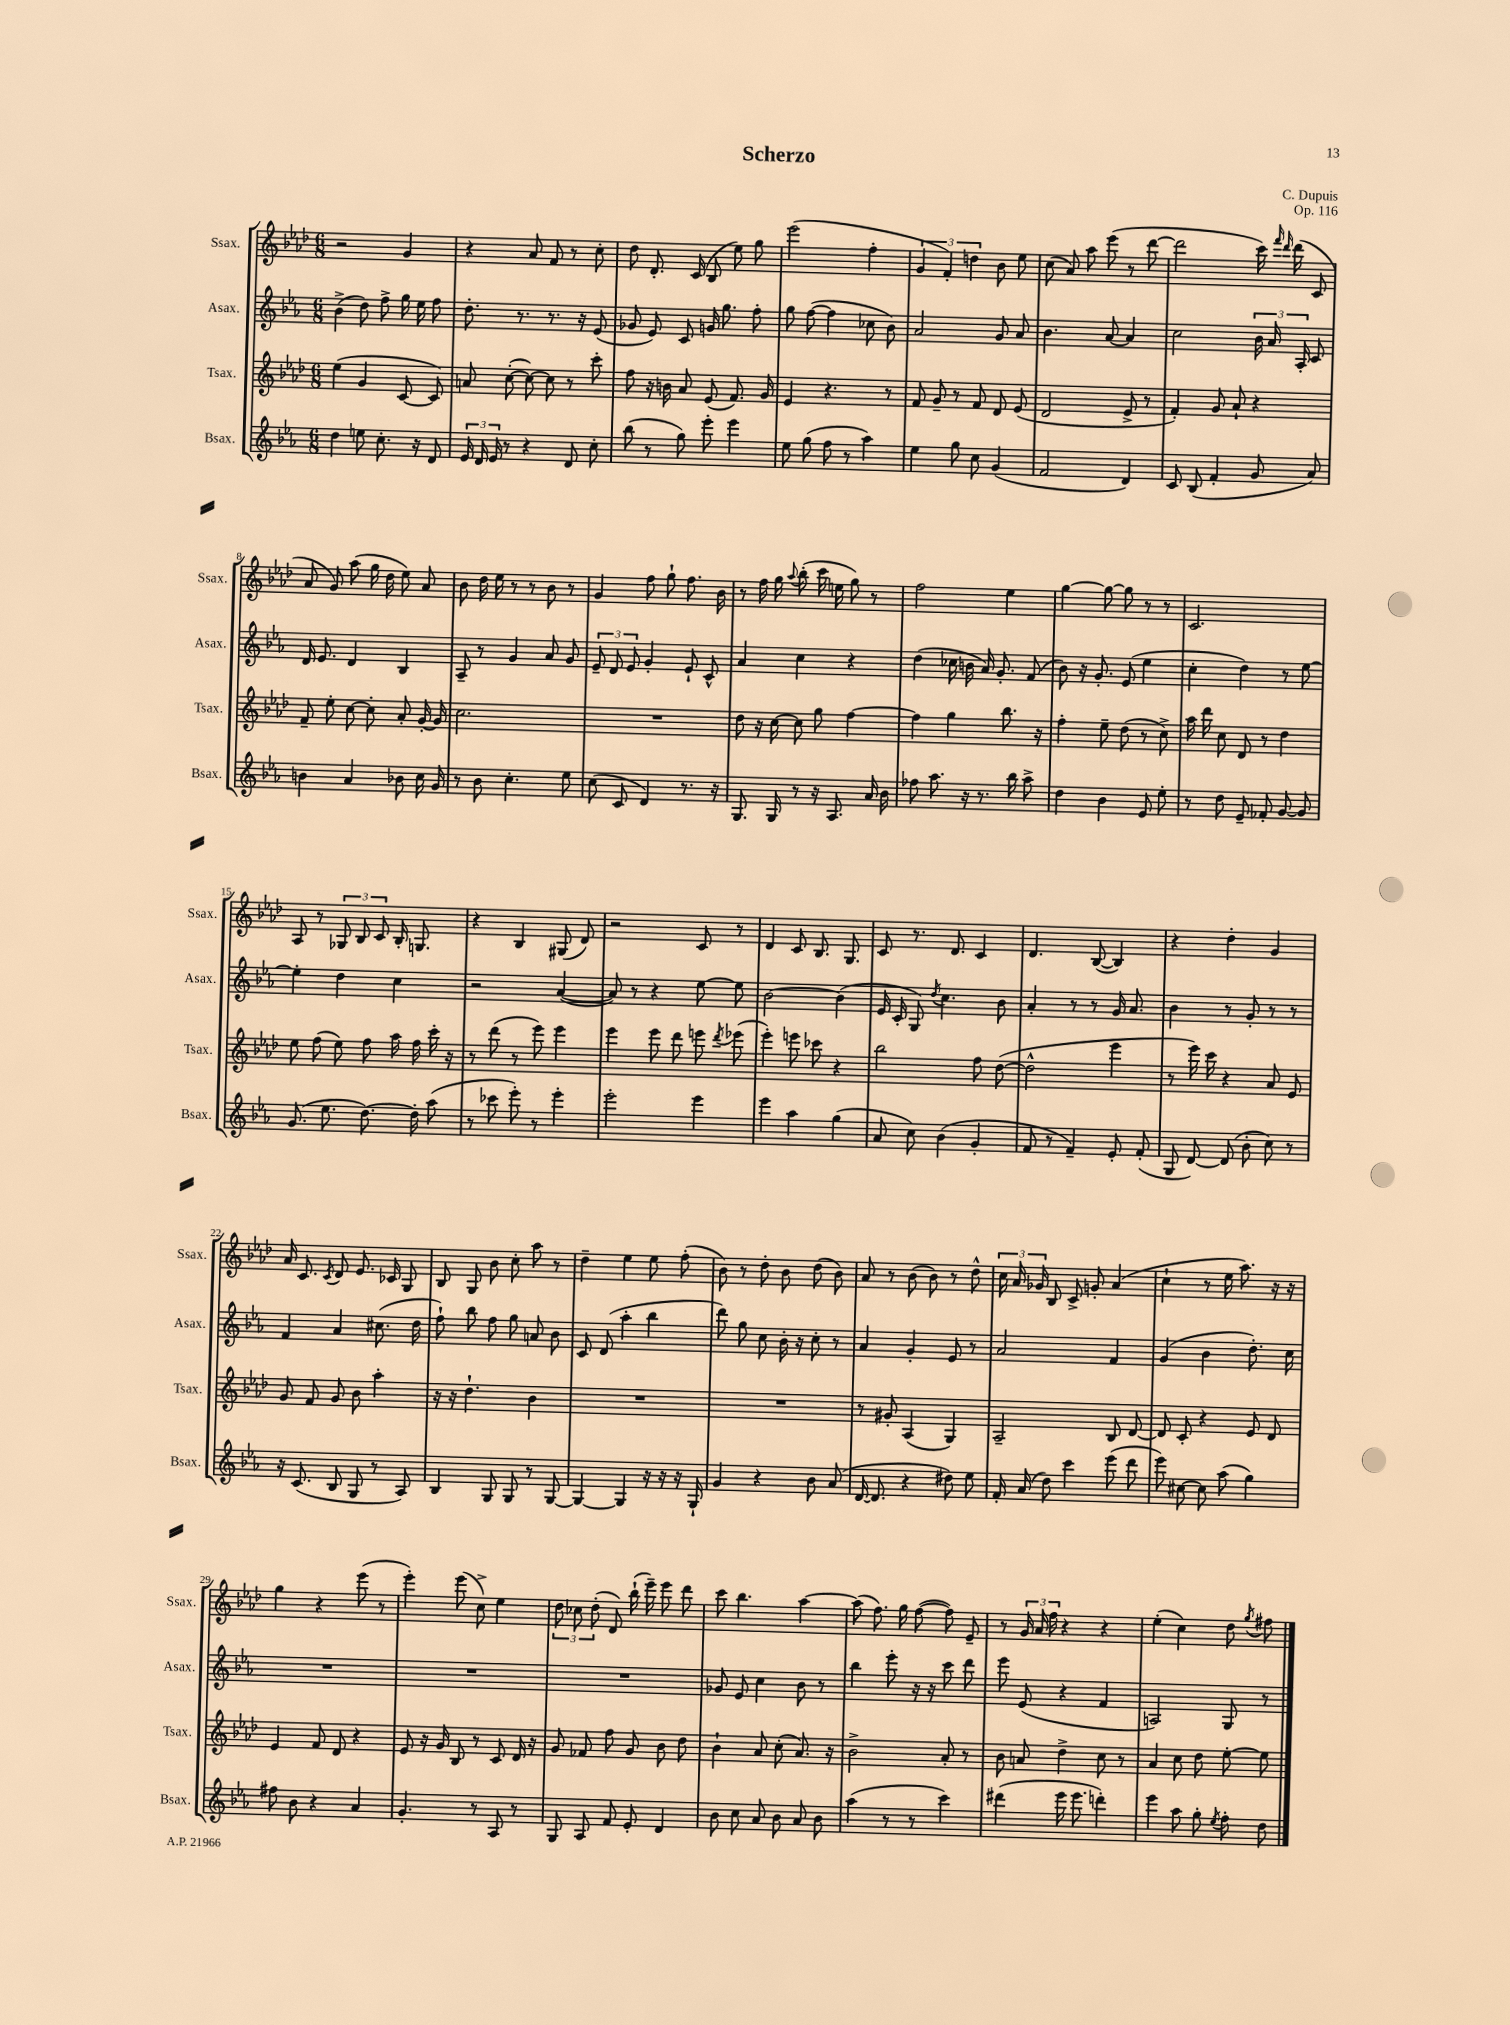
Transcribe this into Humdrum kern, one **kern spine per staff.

**kern	**kern	**kern	**kern
*part4	*part3	*part2	*part1
*staff4	*staff3	*staff2	*staff1
*I"Bsax.	*I"Tsax.	*I"Asax.	*I"Ssax.
*I'Bsax.	*I'Tsax.	*I'Asax.	*I'Ssax.
*clefG2	*clefG2	*clefG2	*clefG2
*k[b-e-a-]	*k[b-e-a-d-]	*k[b-e-a-]	*k[b-e-a-d-]
*M6/8	*M6/8	*M6/8	*M6/8
=1	=1	=1	=1
4dd\	(4ee-\	(4b-^\	2r
8een\	4g/	8dd\)	.
8.cc'\	.	8ff^\	.
.	[8c/	16gg\	4g/
16r	.	16ee-\	.
8d/	8c/])	8ff\	.
=2	=2	=2	=2
24e-/	8an/	8.dd'\	4r
24d/	.	.	.
24e-/	.	.	.
8r	([8cc'\	.	.
.	.	8.r	.
4r	8cc\_)	.	8a-/
.	8cc\]	8.r	8f/
8d/	8r	.	8r
.	.	16r	.
8cc'\	8ccc'\	(8e-/	8cc'\
=3	=3	=3	=3
(8bb-\	8ff\	8g-X/	8dd-\
8r	16r	8e-/)	8.d-'/
.	16bn\	.	.
8gg\)	8a-/	8c/	.
.	.	.	(16c/
8eee-'\	(8e-/	16gn/	8B-/
.	.	8.gg\	.
4eee-\	8.f/)	.	8ee-\)
.	.	8ff'\	8gg\
.	16g/	.	.
=4	=4	=4	=4
8ee-\	4e-/	8gg\	(2eee-\
(8gg\	.	([8ff\	.
8ff\	4.r	4ff\]	.
8r	.	.	.
4aa-\)	.	8cc-X\	4ff'\
.	8r	8b-\)	.
=5	=5	=5	=5
4ee-\	8f/	2a-/	6g/
.	8g~/	.	.
.	.	.	6f'/)
8gg\	8r	.	.
.	.	.	6ddn\
8cc\	8f/	.	.
(4g/	8d-/	8g/	8b-\
.	(8e-/	8a-/	8ee-\
=6	=6	=6	=6
2f/	2d-/	4.b-\	(8cc\
.	.	.	8a-/)
.	.	.	8aa-\
.	.	[8a-/	(8eee-\
4d/)	8e-^/	4a-/]	8r
.	8r	.	[8ddd-\
=7	=7	=7	=7
8c/	4f'/)	2cc\	2ddd-\]
(8B-/	.	.	.
4f'/	8g/	.	.
.	8a-`/	.	.
8g/	4r	24b-\	16ccc\)
.	.	24a-/	.
.	.	.	16qqfff/
.	.	.	16qqddd-/
.	.	.	(16ddd-\
.	.	24A-'/	.
8a-/)	.	8c/	8c/
!!LO:LB:g=z
=8	=8	=8	=8
4bn\	8f~/	16d/	8a-/
.	.	8.e-/	.
.	8ee-'\	.	8g/)
4a-/	[8cc\	4d/	(8aa-\
.	8cc'\]	.	16gg\
.	.	.	16dd-\
8b-X\	8a-'/	4B-/	8ee-\)
16cc\	[16g'/	.	8a-/
16g/	16g/]	.	.
=9	=9	=9	=9
8r	2.cc\	8A-~/	8b-\
8b-\	.	8r	16dd-\
.	.	.	16ee-\
4.cc'\	.	4g/	8r
.	.	.	8r
.	.	8a-/	8b-\
8ee-\	.	8g/	8r
=10	=10	=10	=10
(8cc\	2.r	12e-~/	4g/
.	.	12d/	.
8c/	.	.	.
.	.	12e-/	.
4d/)	.	4g'/	8ff\
.	.	.	8gg`\
8.r	.	8e-`/	8.ff\
.	.	8c^^/	.
16r	.	.	16b-\
=11	=11	=11	=11
8.G/	8dd-\	4a-/	8r
.	16r	.	16ff\
16G/	[16cc\	.	16gg\
.	.	.	8qqaa-/
8r	8cc\]	4cc\	(8bb-'\
16r	8gg\	.	16ccc\
8.A-/	.	.	16een\
.	[4ff\	4r	8gg\)
16a-/	.	.	8r
16b-\	.	.	.
=12	=12	=12	=12
8ff-X\	4ff\]	(4dd\	2ff\
8.aa-\	.	.	.
.	4gg\	16cc-X\	.
16r	.	16bn\	.
8.r	.	16a-/)	.
.	.	8.g'/	.
.	8.bb-\	.	4ee-\
16bb-\	.	.	.
8aa-^\	.	(8f/	.
.	16r	.	.
=13	=13	=13	=13
4dd\	4ff'\	8b-\)	[4gg\
.	.	16r	.
.	.	8.g'/	.
4b-\	8ee-~\	.	8gg\_
.	(8dd-\	(8e-/	8gg\]
8e-/	8r	4ee-\	8r
8ee-'\	8cc^\)	.	8r
=14	=14	=14	=14
8r	16aa-\	4cc'\	2.c/
.	16ddd-\	.	.
8dd\	8cc\	.	.
8e-~/	8d-/	4dd\)	.
8f-X'/	8r	.	.
[8g/	4dd-\	8r	.
8g/]	.	[8ee-\	.
!!LO:LB:g=z
=15	=15	=15	=15
(8.g/	8ee-\	4ee-'\]	8A-/
.	(8ff\	.	8r
8.ee-\	.	.	.
.	8ee-\)	4dd\	12G-X/
.	.	.	12B-/
[8.dd\)	8ff\	.	.
.	.	.	12c/
.	16aa-\	4cc\	16B-'/
16dd'\]	16ff\	.	8.Gn/
(8aa-\	16ccc'\	.	.
.	16r	.	.
=16	=16	=16	=16
8r	8r	2r	4r
8ccc-X\	(8ddd-\	.	.
8eee-'\)	8r	.	4B-/
8r	8eee-\)	.	.
4eee-'\	4eee-\	([4a-/	(8G#X/
.	.	.	8d-/)
=17	=17	=17	=17
2eee-'\	4eee-\	8a-/])	2r
.	.	8r	.
.	8eee-\	4r	.
.	8ddd-\	.	.
4eee-\	8eeen\	[8ee-\	8c/
.	8qddd-/	.	.
.	(8eee-X\	8ee-\]	8r
=18	=18	=18	=18
4eee-\	4eee-'\)	[2b-\	4d-/
4aa-\	8eeen\	.	8c/
.	8ccc-X\	.	8.B-/
(4gg\	4r	(4b-\]	.
.	.	.	8.G/
=19	=19	=19	=19
8a-/	2bb-\	16e-/	8c/
.	.	16c'/	.
8cc\)	.	8G/)	8.r
.	.	8qdd/	.
(4b-\	.	4.cc\	.
.	.	.	8.d-/
4g'/	8ff\	.	4c/
.	([8dd-\	8b-\	.
=20	=20	=20	=20
8f/	2dd-^^\]	4a-'/	4.d-/
8r	.	.	.
4f~/)	.	8r	.
.	.	8r	([8B-/
8e-'/	4eee-\	16g/	4B-/])
.	.	8.a-/	.
(8f'/	.	.	.
=21	=21	=21	=21
8G/	8r	4b-\	4r
[8d/)	16eee-\)	.	.
.	16ccc\	.	.
(8d/]	4r	8r	4dd-'\
8b-'\	.	8g'/	.
8cc\)	8a-/	8r	4g/
8r	8e-/	8r	.
!!LO:LB:g=z
=22	=22	=22	=22
16r	8g/	4f/	16a-/
(8.c/	.	.	8.c/
.	8f/	.	.
.	.	.	8qc/
8B-/	8g/	4a-/	8d-/
8G/	8b-\	.	8.e-/
8r	4aa-'\	(8.cc#X\	.
.	.	.	16c-X/
8A-/)	.	.	8G/
.	.	16dd\	.
=23	=23	=23	=23
4B-/	16r	8ff`\)	8B-/
.	16r	.	.
.	4.dd-`\	8bb-\	8G/
8G/	.	8ff\	8b-\
8G/	.	8gg\	8cc'\
8r	4b-\	8an/	8aa-\
[8G/	.	8b-\	8r
=24	=24	=24	=24
4G/_	2.r	8c/	4dd-~\
.	.	(8d/	.
4G/]	.	4aa-'\	4ee-\
16r	.	4bb-\	8ee-\
16r	.	.	.
16r	.	.	(8ff'\
16G`/	.	.	.
=25	=25	=25	=25
4g/	2.r	8ddd\)	8b-\)
.	.	8gg\	8r
4r	.	8cc\	8dd-'\
.	.	16b-'\	8b-\
.	.	16r	.
8b-\	.	8cc'\	(8dd-\
(8a-/	.	8r	8b-\)
=26	=26	=26	=26
[16d/	8r	4a-/	8a-/
8.d/]	.	.	.
.	8g#X'/	.	8r
4r	(4A-/	4g'/	(8b-\
.	.	.	8b-\)
8dd#X\)	4G/)	8e-/	8r
8ee-\	.	8r	8dd-^^\
=27	=27	=27	=27
16f'/	2A-~/	2a-/	24cc\
.	.	.	24a-/
(16a-/	.	.	.
.	.	.	24g-X/
8dd\)	.	.	8B-/
4ccc\	.	.	8c^/
.	.	.	8gn'/
(8eee-\	8B-/	4f/	(4a-/
8ddd\	[8d-/	.	.
=28	=28	=28	=28
8eee-\)	8d-/]	(4g/	4cc`\
[8cc#X\	8c'/	.	.
8cc#\]	4r	4b-\	8r
(8aa-\	.	.	16ee-\
.	.	.	8.aa-\)
4gg\)	8e-/	8.dd'\)	.
.	8d-/	.	16r
.	.	16cc\	16r
!!LO:LB:g=z
=29	=29	=29	=29
8ff#X\	4e-/	2.r	4gg\
8b-\	.	.	.
4r	8f/	.	4r
.	8d-/	.	.
4a-/	4r	.	(8eee-\
.	.	.	8r
=30	=30	=30	=30
4.g'/	8e-/	2.r	4eee-'\)
.	16r	.	.
.	16g/	.	.
.	8B-/	.	(8eee-\
8r	8r	.	8cc^\)
8A-/	8c/	.	4ee-\
8r	16d-/	.	.
.	16r	.	.
=31	=31	=31	=31
8G/	8g/	2.r	12dd-\
.	.	.	12cc-X\
8A-/	8f-X/	.	.
.	.	.	(12dd-'\
8f/	8ff\	.	8d-/)
8e-'/	8g/	.	(16bb-`\
.	.	.	16eee-~\)
4d/	8b-\	.	8eee-\
.	8dd-\	.	8ddd-\
=32	=32	=32	=32
8b-\	4b-`\	8g-X/	8ccc\
8cc\	.	8e-/	4.bb-\
8a-/	8a-/	4cc\	.
8b-\	(8cc'\	.	.
8a-/	8.a-/)	8b-\	[4aa-\
8b-\	.	8r	.
.	16r	.	.
=33	=33	=33	=33
(4aa-\	2b-^\	4bb-\	(8aa-\]
.	.	.	8.ff\)
8r	.	8eee-'\	.
.	.	.	16gg\
8r	.	16r	([8ff\
.	.	16r	.
4ccc\)	8a-'/	8ccc\	8ff\])
.	8r	8ddd\	8e-~/
=34	=34	=34	=34
(4ddd#X\	8b-\	8eee-\	8r
.	8an/	(8e-/	24g/
.	.	.	24a-/
.	.	.	24ff\
16eee-\	4dd-^\	4r	4r
8.eee-\	.	.	.
4dddn'\)	8cc\	4f/	4r
.	8r	.	.
=35	=35	=35	=35
4eee-\	4a-/	2An/)	(4ee-'\
8aa-\	8cc\	.	4cc\)
8gg'\	8dd-\	.	.
8qee-/	.	.	.
8ff'\	[8ee-'\	8G/	8dd-\
.	.	.	8qgg/
8dd\	8ee-\]	8r	8ff#X\
==	==	==	==
*-	*-	*-	*-
